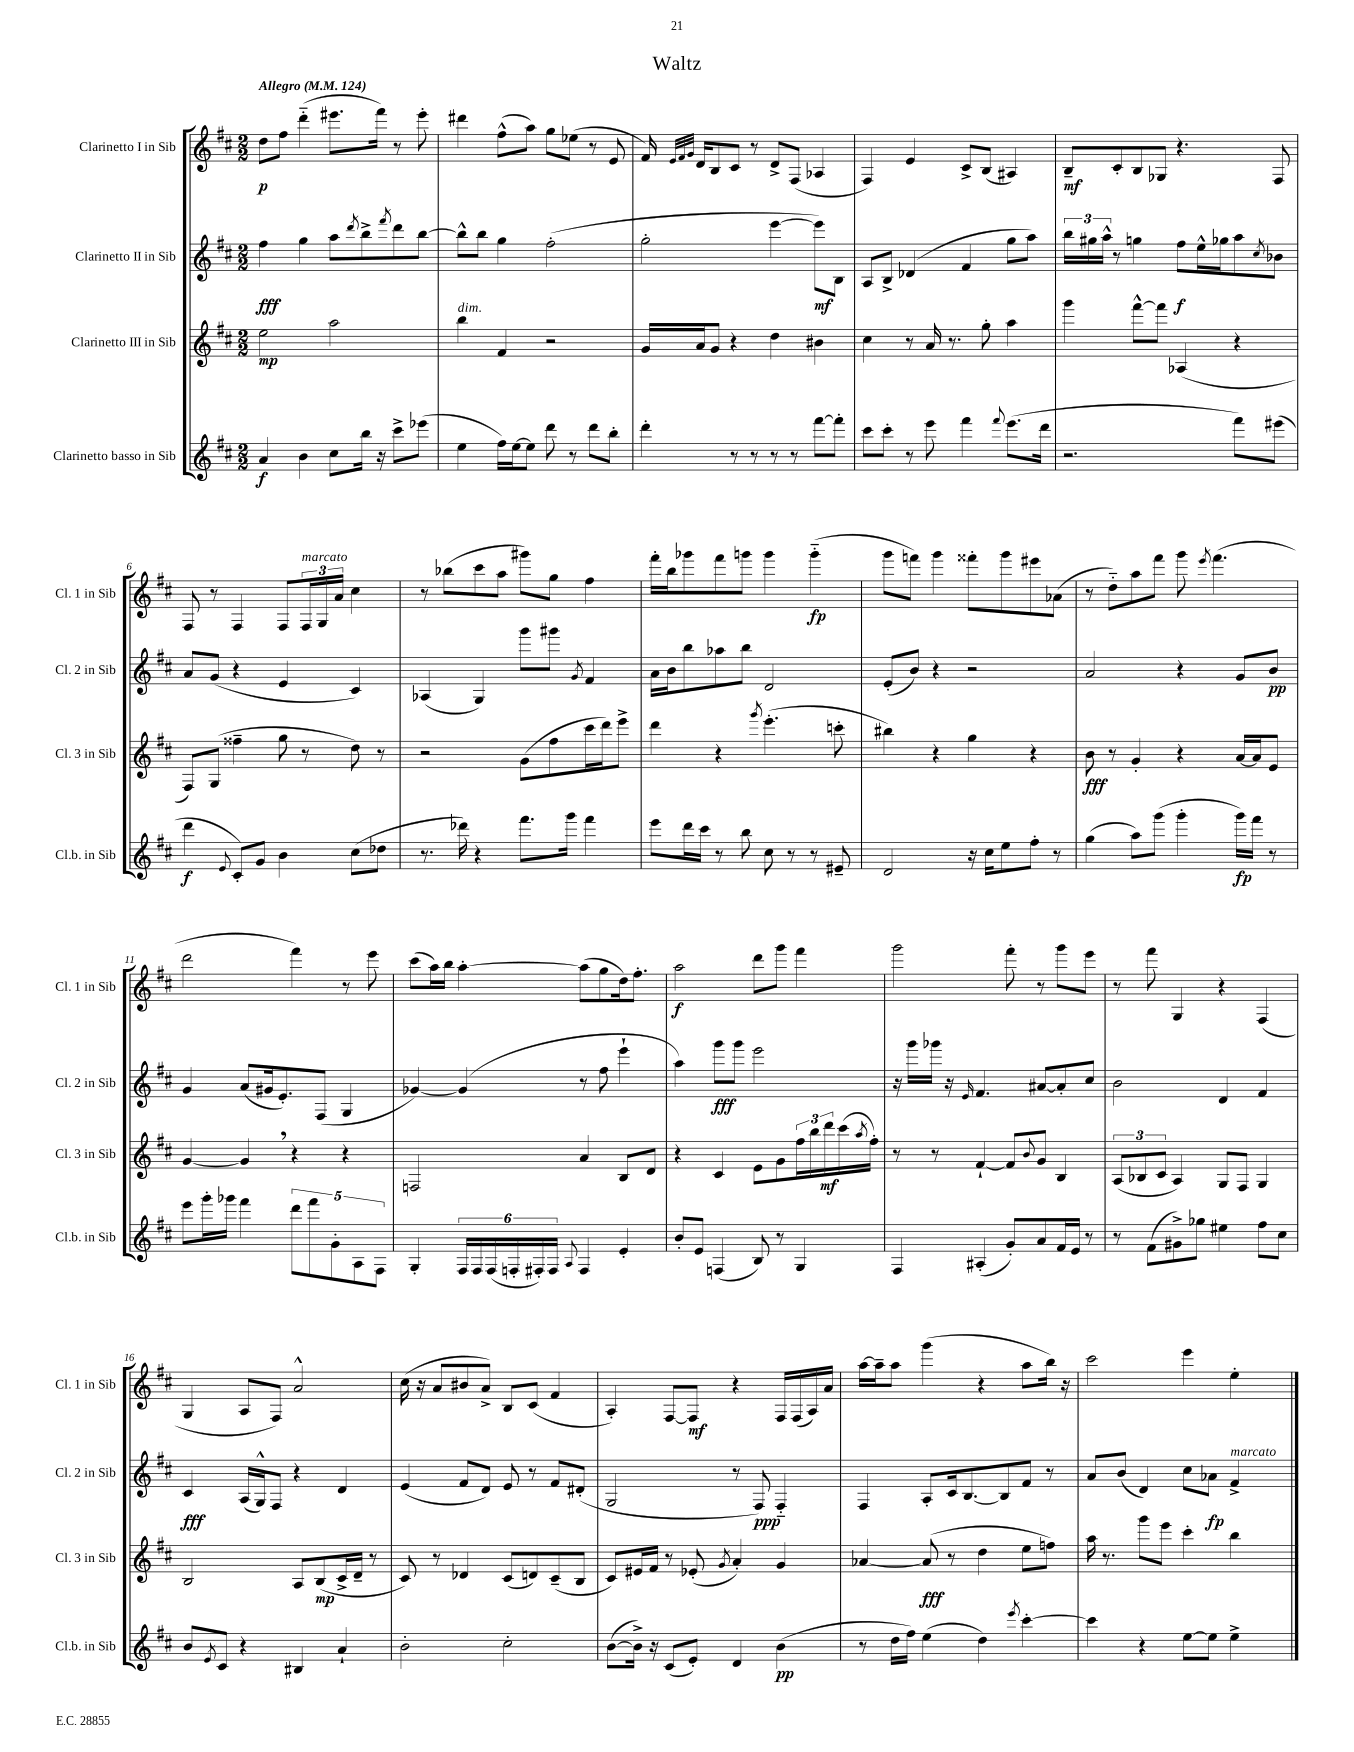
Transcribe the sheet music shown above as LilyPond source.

\header { title = "Waltz" }
<<
\new StaffGroup <<
\new Staff = "s0" \with { instrumentName = "Clarinetto I in Sib" shortInstrumentName = "Cl. 1 in Sib" } {
    \clef treble \key d \major \numericTimeSignature \time 2/2 \tempo "Allegro" 4 = 124
    d''8\p fis''8 d'''4-_( eis'''8. fis'''16) r8 eis'''8-. |
    dis'''4 fis''8-^( a''8) g''8 ees''8( r8 e'8 |
    fis'16) \grace { e'32 fis'32 g'32 } d'16 b8 cis'8 r8 d'8-> fis8( aes4 |
    fis4) e'4 cis'8-> b8( ais4) |
    b8--\mf cis'8-. b8 ges8 r4. fis8 |
    fis8 r8 fis4 fis8 \tuplet 3/2 { fis16^\markup { \italic "marcato" } g16 a'16 } cis''4 |
    r8 bes''8( cis'''8 a''8 gis'''8) g''8 fis''4 |
    fis'''16-. b''16 ges'''8 fis'''8 g'''8 g'''4 g'''4-_\fp( |
    g'''8 f'''8) g'''4 fisis'''8-. g'''8 eis'''8 aes'8( |
    r8 d''8-_) a''8 fis'''8 g'''8 \acciaccatura { e'''8 } fis'''4.( |
    d'''2 fis'''4) r8 e'''8 |
    cis'''8( a''16) b''16 a''4~-. a''8( g''8 d''16) fis''8.-. |
    a''2\f d'''8 g'''8 fis'''4 |
    g'''2 fis'''8-. r8 g'''8 e'''8 |
    r8 fis'''8 g4 r4 fis4( |
    g4 a8 fis8) a'2-^ |
    cis''16( r16 a'8 bis'8 a'8->) b8 cis'8( fis'4 |
    a4-.) fis8~ fis8\mf r4 fis16 fis16( a16) a'16 |
    a''16~ a''16-- a''8 g'''4( r4 a''8 b''16) r16 |
    cis'''2 e'''4 e''4-. \bar "|." |
}
\new Staff = "s1" \with { instrumentName = "Clarinetto II in Sib" shortInstrumentName = "Cl. 2 in Sib" } {
    \clef treble \key d \major \numericTimeSignature \time 2/2
    fis''4\fff g''4 a''8 \acciaccatura { d'''8 } b''8-> \acciaccatura { fis'''8 } d'''8 b''8~ |
    b''8-^ b''8 g''4 fis''2-.( |
    g''2-. e'''4~ e'''8\mf) b8 |
    a8 b8-> des'4( fis'4 g''8 a''8) |
    \tuplet 3/2 { b''16 gis''16 a''16-^ } r8 g''4 fis''8\f e''16-^ ges''16 a''8 \acciaccatura { cis''8 } bes'8 |
    a'8 g'8( r4 e'4 cis'4) |
    aes4( g4) g'''8 gis'''8 \acciaccatura { g'8 } fis'4 |
    a'16 b'16 b''8 aes''8 b''8 d'2 |
    e'8-.( b'8) r4 r2 |
    a'2 r4 g'8 b'8\pp |
    g'4 a'8( gis'16 e'8.-.) fis8( g4 |
    ges'4~) ges'4( r8 fis''8 e'''4-! |
    a''4) g'''8\fff g'''8 e'''2 |
    r16 g'''16 ges'''16 r16 \grace { e'16 } fis'4. ais'8~ ais'8-. cis''8 |
    b'2 d'4 fis'4 |
    cis'4\fff a16( g16-^) fis8 r4 d'4 |
    e'4( fis'8 d'8) e'8 r8 fis'8 dis'8-.( |
    g2 r8 fis8\ppp) fis4-_ |
    fis4 a8-. cis'16 b8.~ b8 fis'8 r8 |
    a'8 b'8( d'4) cis''8 aes'8\fp fis'4->^\markup { \italic "marcato" } \bar "|." |
}
\new Staff = "s2" \with { instrumentName = "Clarinetto III in Sib" shortInstrumentName = "Cl. 3 in Sib" } {
    \clef treble \key d \major \numericTimeSignature \time 2/2
    e''2\mp a''2 |
    b''4^\markup { \italic "dim." } fis'4 r2 |
    g'16 a'16 g'8 r4 d''4 bis'4 |
    cis''4 r8 a'16 r8. g''8-. a''4 |
    g'''4 fis'''8~-^ fis'''8 aes4( r4 |
    fis8) g8( fisis''4-- g''8 r8 d''8) r8 |
    r2 g'8( fis''8 cis'''16 d'''16) e'''8-> |
    d'''4 r4 \acciaccatura { g'''8 } e'''4.-.( c'''8-. |
    bis''4) r4 g''4 r4 |
    b'8\fff r8 g'4-. r4 a'16~ a'16 e'8 |
    g'4~ g'4 \breathe r4 r4 |
    f2 a'4 b8 d'8 |
    r4 cis'4 e'8 g'8 \tuplet 3/2 { fis''16 b''16 d'''16\mf } cis'''16( \acciaccatura { a''8 } fis''16-.) |
    r8 r8 fis'4~-! fis'8 \appoggiatura { b'8 } g'8 b4 |
    \tuplet 3/2 { a8( bes8 cis'8 } a4) g8 fis8 g4 |
    b2 a8 b8\mp( cis'16-> d'16-- r8 |
    cis'8) r8 des'4 cis'8( d'8) cis'8--( b8 |
    cis'8) eis'16 fis'16 r8 ees'8-.( \acciaccatura { g'8 } a'4-.) g'4 |
    aes'4~ aes'8\fff( r8 d''4 e''8 f''8) |
    a''16 r8. g'''8 e'''8 cis'''4-. b''4 \bar "|." |
}
\new Staff = "s3" \with { instrumentName = "Clarinetto basso in Sib" shortInstrumentName = "Cl.b. in Sib" } {
    \clef treble \key d \major \numericTimeSignature \time 2/2
    a'4\f b'4 cis''8 b''16 r16 cis'''8-> ees'''8( |
    e''4 fis''16) e''16~ e''8 d'''8 r8 d'''8 b''8-. |
    d'''4-. r8 r8 r8 r8 fis'''8~ fis'''8-. |
    cis'''8 cis'''8-. r8 e'''8 fis'''4 \appoggiatura { fis'''8 } e'''8.( d'''16 |
    r2. fis'''8) eis'''8( |
    d'''4\f \appoggiatura { e'8 } cis'8-.) g'8 b'4 cis''8( des''8 |
    r8. des'''16) r4 fis'''8. g'''16 fis'''4 |
    e'''8 d'''16 cis'''16 r8 b''8 cis''8 r8 r8 eis'8-- |
    d'2 r16 cis''16 e''8 fis''8-. r8 |
    g''4( a''8) g'''8( g'''4-. g'''16\fp) fis'''16 r8 |
    e'''8 g'''16-. ges'''16 fis'''4 \tuplet 5/4 { d'''8 fis'''8 g'8-. a8 fis8 } |
    g4-. \tuplet 6/4 { fis16 fis16 fis16( f16-. fis16-.) fis16 } \appoggiatura { a8 } fis4 e'4-. |
    b'8-. e'8 f4( b8) r8 g4 |
    fis4 ais4-.( g'8-.) a'8 fis'16 e'16 r8 |
    r8 fis'8( gis'8->) ges''8 eis''4 fis''8 cis''8 |
    b'8 \acciaccatura { e'8 } cis'8 r4 bis4 a'4-! |
    b'2-. cis''2-. |
    b'8~( b'16->) r16 cis'8( e'8-.) d'4 b'4\pp( |
    r8 d''16 fis''16) e''4( d''4) \acciaccatura { e'''8 } cis'''4~-. |
    cis'''4 r4 e''8~ e''8 e''4-> \bar "|." |
}
>>
>>
